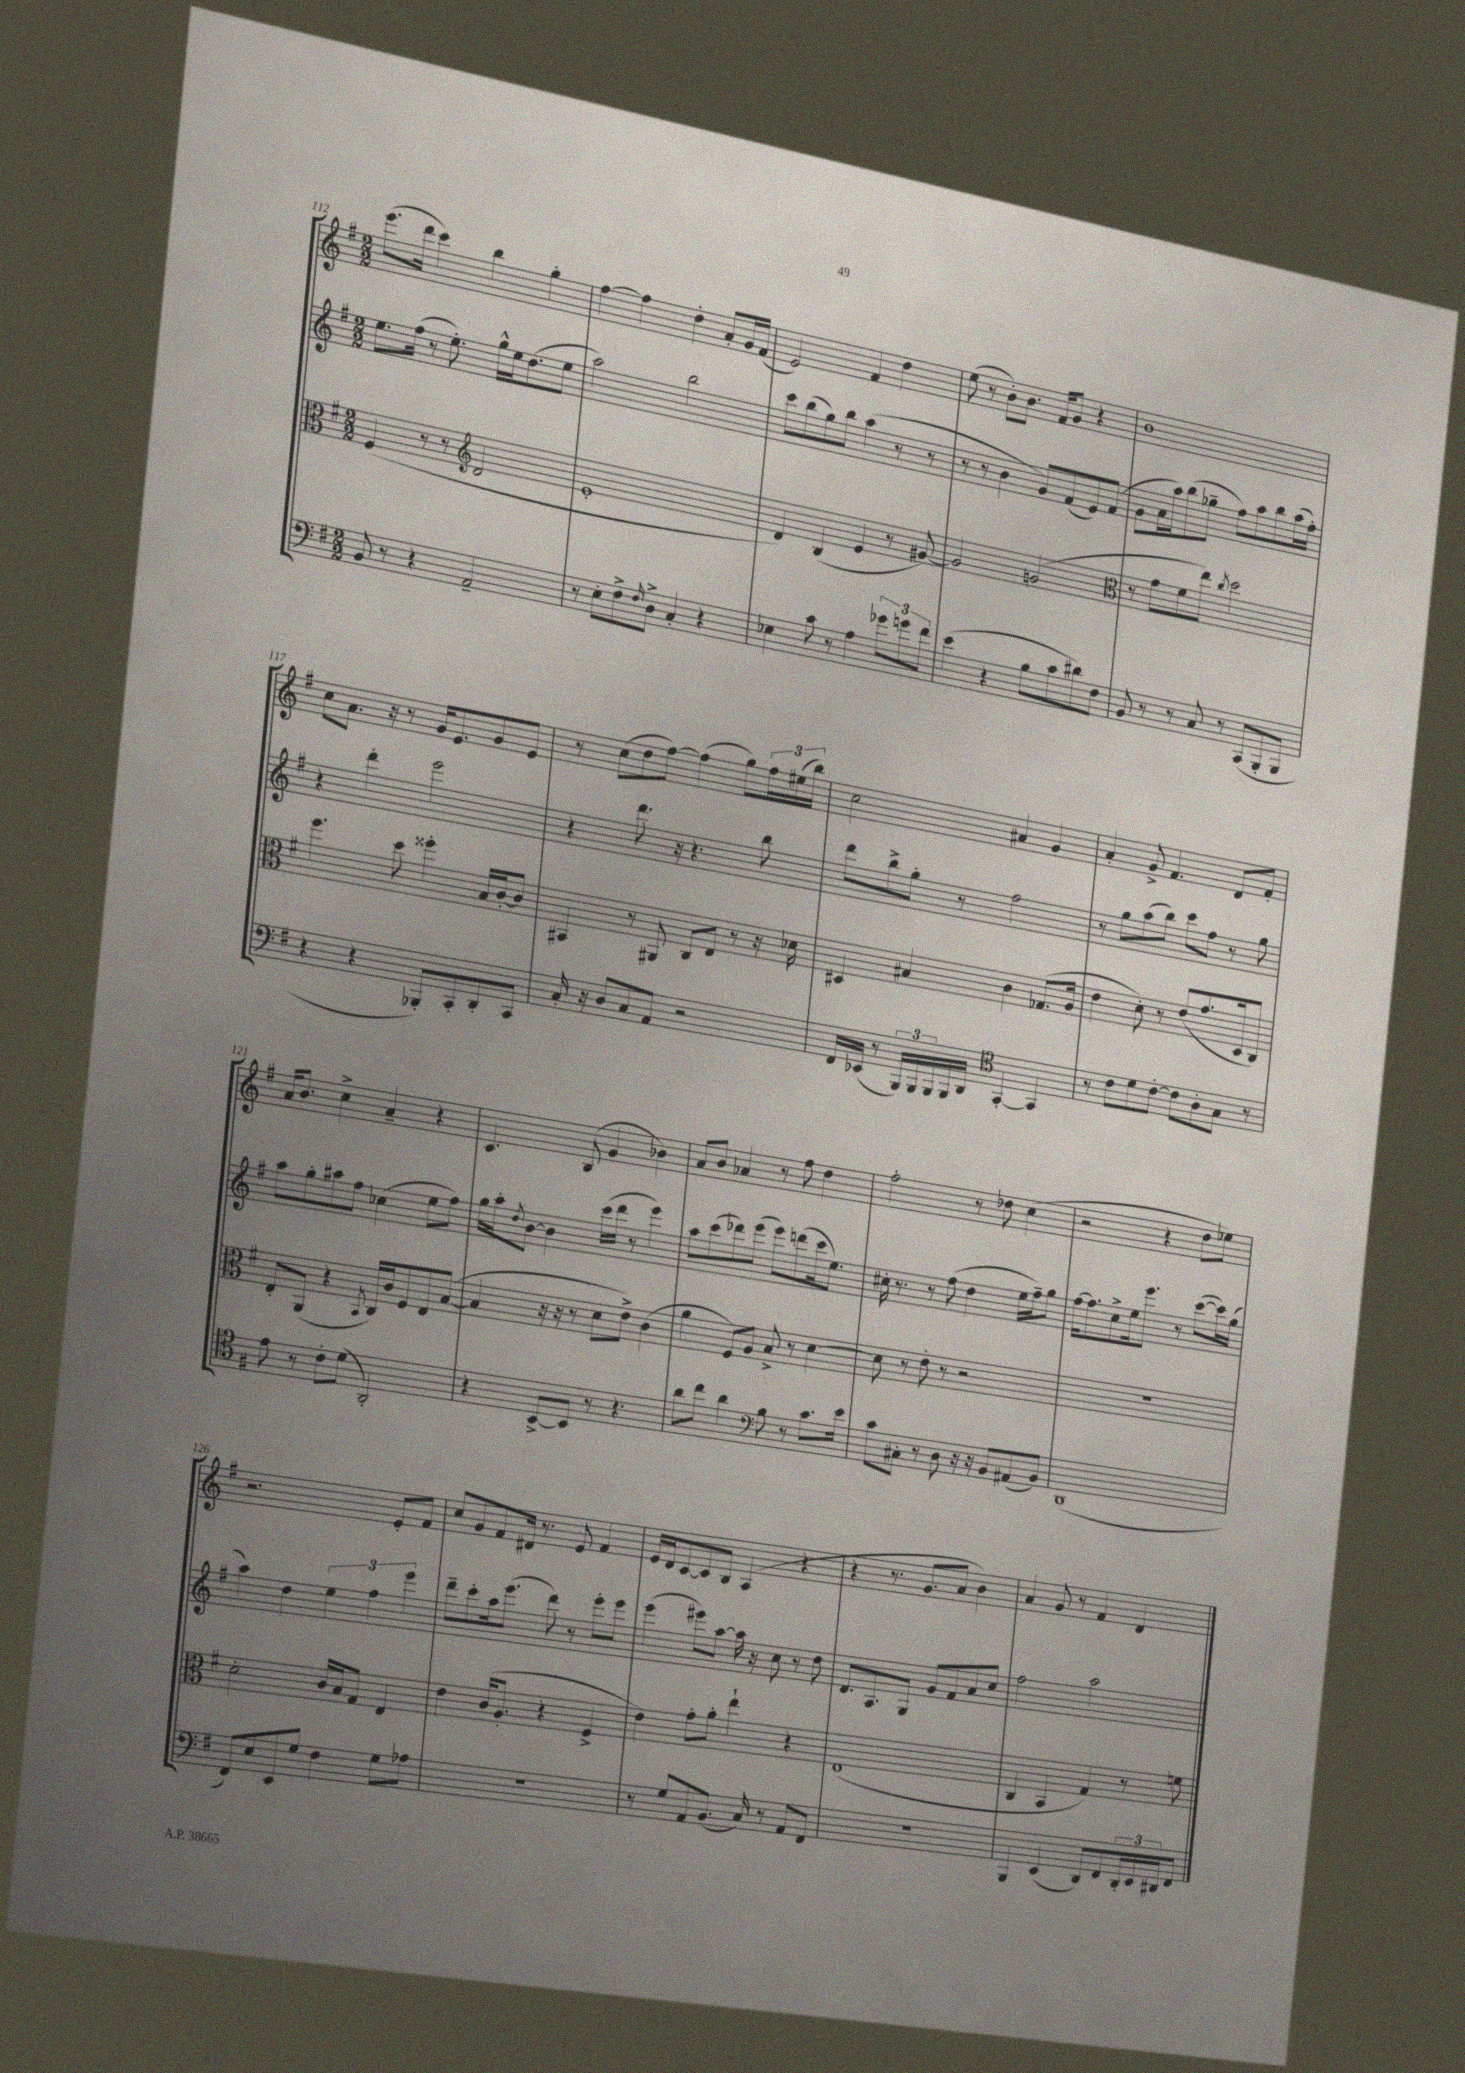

**kern	**kern	**kern	**kern
*staff4	*staff3	*staff2	*staff1
*clefF4	*clefC3	*clefG2	*clefG2
*k[f#]	*k[f#]	*k[f#]	*k[f#]
*M2/2	*M2/2	*M2/2	*M2/2
8BB	(4F#	8.ee	(8.eee
8r	.	.	.
.	.	(16ff#	16ddd
4r	8r	8r	4ccc)
.	8r	8.ee')	.
*	*clefG2	*	*
2AA~	2d	.	4bb
.	.	16gg^^	.
.	.	16ee	.
.	.	(8.dd	.
.	.	.	4gg'
.	.	8ee	.
=	=	=	=
8r	1e'	2aa)	[4ff#
8E'	.	.	.
8F#^	.	.	4ff#]
16qqF#	.	.	.
8D^	.	.	.
4C'	.	2bb	4dd'
4r	.	.	8a'
.	.	.	16g
.	.	.	(16f#
=	=	=	=
4E-	4d)	8ccc	2e)
.	.	(8bb	.
8c	(4B	8gg)	.
8r	.	8bb	.
4A	4e	(4aa	4f#
12g-	8r	8r	4dd
12g	.	.	.
.	[8g#)	8r	.
12f#	.	.	.
=	=	=	=
(4e	2g#]	8r	(8ee
.	.	8r	8r
4r	.	4b	8b')
.	.	.	8.b
8B	(2g	8g)	.
.	.	.	16f#
8c	.	(8f#	8g
8d#)	.	8e)	4r
8F#	.	(8f#	.
=	=	=	=
*	*clefC3	*	*
8BB	8r	8g	1b
8r	8g	16a	.
.	.	16aa)	.
8r	8f#	(8bb	.
8C	8ee)	8gg-~	.
.	8qcc	.	.
8r	2dd	8ff#)	.
(8CC	.	8aa	.
8BBB'	.	8bb	.
8BBB	.	(16aa	.
.	.	16ff#')	.
=	=	=	=
4r	4.ff#	4r	8cc
.	.	.	8.a
4r	.	4ddd'	.
.	.	.	16r
.	8dd	.	8r
8BBB-')	4ff##'	2eee	16g
.	.	.	8.e
8CC'	.	.	.
8DD'	16B	.	8g
.	[16c'	.	.
8CC	8c]	.	8e
=	=	=	=
16C'	4BB#	4r	8r
16r	.	.	.
8D	.	.	(8cc
8C	8r	8.ddd	8dd
8AA	8AA#	.	[8ff#)
.	.	16r	.
2r	8C	4.r	(4ff#]
.	8E	.	.
.	8r	.	8gg)
.	16r	8bb	24ff#
.	.	.	(24ee#
.	16d-	.	.
.	.	.	24bb)
=	=	=	=
16FF#	4D#	8ddd	2cc
(16EE-	.	.	.
8r	.	8bb^	.
24BBB)	4B#	8gg'	.
24BBB	.	.	.
24BBB	.	.	.
16BBB	.	8r	.
16DD	.	.	.
*clefC4	*	*	*
[4GG'	4c	2ff#	4a#
4GG]	(8.G-	.	4g
.	16A	.	.
=	=	=	=
8r	4e	8r	4a'
8c	.	8gg	.
8d	8d')	(8aa	8g^
[8c'	8r	8bb)	4.f#
8c]	(8e	8ccc	.
8A'	8.g	8ff#	.
8G	.	8r	8d
.	16D	.	.
8r	8C)	8gg	8f#'
=	=	=	=
8e	8E'	8aa	16a
.	.	.	8.b
8r	(8AA	8gg'	.
8c'	4r	8aa#	4cc^
(8d	.	8ff#	.
.	8qBB	.	.
2AA')	16C)	(4cc-	4a~
.	16c	.	.
.	8F#	.	.
.	8E	8ee	4r
.	([8B	8ff#)	.
=	=	=	=
4r	4B]	16gg	4.c
.	.	16aa'	.
.	.	8qdd	.
.	.	[8b	.
[8BB^	16r	4b]	.
.	16r	.	.
8BB]	8r	.	(8B
8r	8d	(16ccc	4g
.	.	16ddd	.
4.r	8e^)	8r	.
.	(4c	4eee)	4b-)
=	=	=	=
8a	4a	8aa	8a
8cc	.	(8ccc	8b
4a	8F#)	8ddd-)	4a-
.	8A	(8eee	.
*clefF4	*	*	*
8B	8B^	8eee)	8r
8r	8r	(8ddd	8ff#
8.c	[4d	16ccc	4dd
.	.	8.ee)	.
16e	.	.	.
=	=	=	=
8c	8d]	16cc#'	2ff#'
.	.	8.r	.
8C#'	8r	.	.
8r	8e'	8r	.
8D	8r	(8ff#	.
16r	2r	4dd	8r
16r	.	.	.
8BB	.	.	8dd-
(8AA#	.	16ee	(4cc
.	.	16ff#~)	.
8BB)	.	8gg	.
=	=	=	=
(1DD	1r	[16ff#	2r
.	.	8.ff#]	.
.	.	8cc^	.
.	.	16ee	.
.	.	8.eee	.
.	.	.	4r
.	.	8r	.
.	.	([8ccc	8dd
.	.	16ccc])	8ee-)
.	.	(16gg	.
=	=	=	=
8FF#)	2d'	4aa)	2.r
8E	.	.	.
8EE	.	4dd	.
8G	.	.	.
4F#	16c	6ee	.
.	16B	.	.
.	8G	.	.
.	.	6ff#	.
8G	4E	.	8e'
.	.	6eee	.
8A-	.	.	8f#
=	=	=	=
1r	4e	8ddd~	8cc
.	.	8ccc'	8g
.	(16c	16aa	8f#
.	8.A'	(8.eee	.
.	.	.	16d#
.	.	.	8.r
.	4r	8ddd)	.
.	.	8r	8e
.	4F#^	8eee'	4f#
.	.	8eee	.
=	=	=	=
8r	4e)	(4eee	16e
.	.	.	16d
8G	.	.	[8c
8AA	8g'	8eee#)	8c]
(8.BB	8a'	[8aa	8B
.	4ee`	16aa]	(4A
16C)	.	16r	.
8r	.	8cc	.
8AA	4r	8r	4r
8FF#	.	8dd	.
=	=	=	=
1r	(1E	8.d	4r
.	.	8.A	.
.	.	.	8.r
.	.	8G	.
.	.	.	8.g
.	.	8g	.
.	.	8f#	8a
.	.	8a	4b)
.	.	8cc	.
=	=	=	=
4BBB	4C	2ff#	4a
(4EE	4BB	.	8g
.	.	.	8r
8DD)	4G)	2aa	4f#
8FF#	.	.	.
24DD'	8r	.	4d
24EE	.	.	.
24DD#	.	.	.
8FF#	8f	.	.
==	==	==	==
*-	*-	*-	*-
